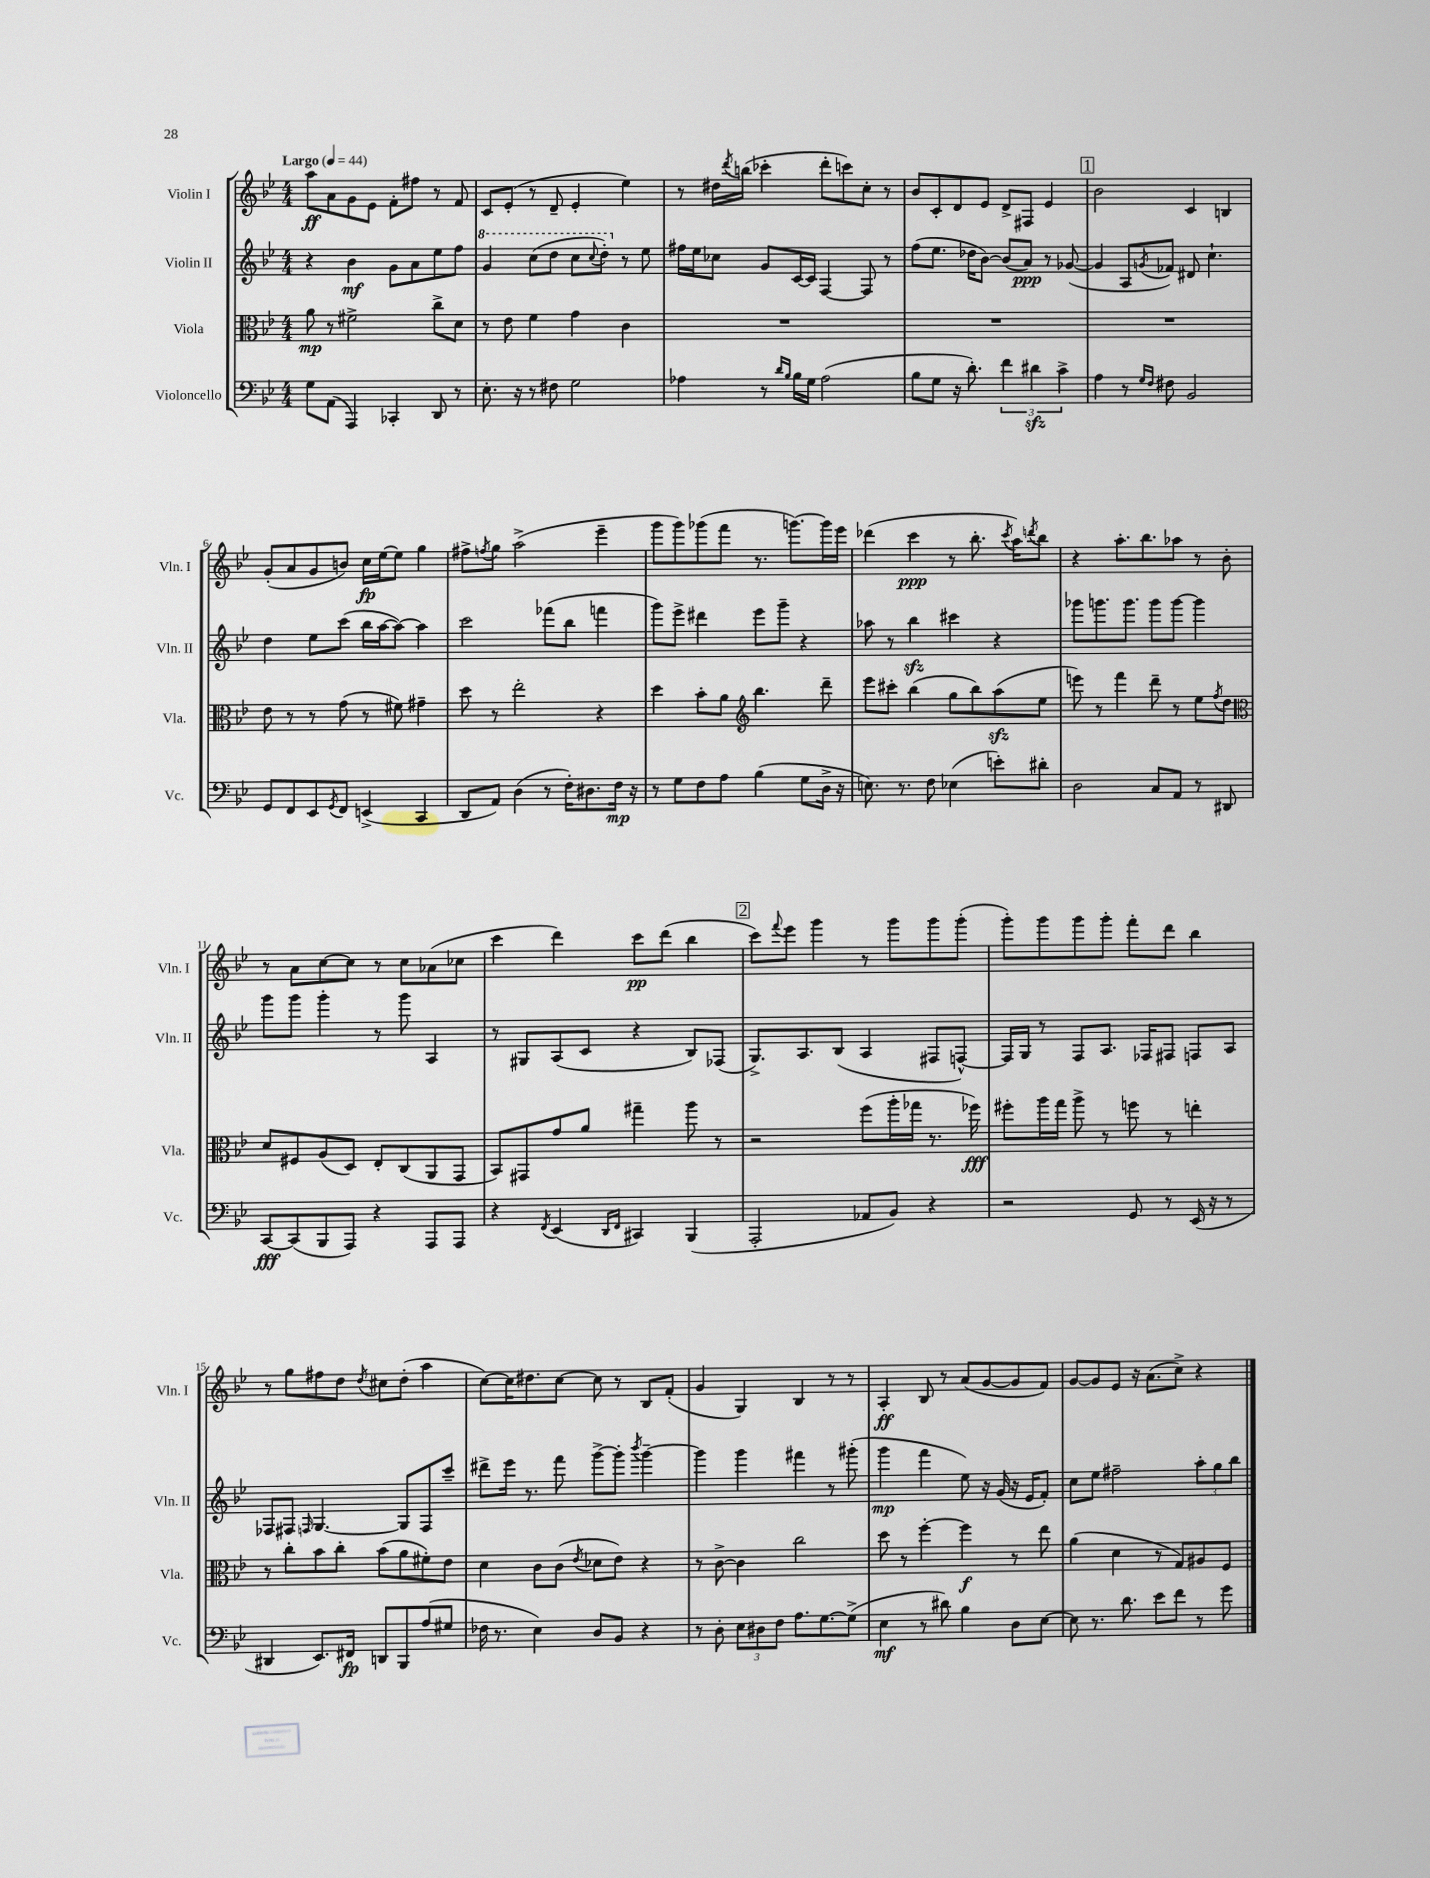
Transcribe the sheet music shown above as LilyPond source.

<<
\new StaffGroup <<
\new Staff = "s0" \with { instrumentName = "Violin I" shortInstrumentName = "Vln. I" } {
    \clef treble \key bes \major \numericTimeSignature \time 4/4 \tempo "Largo" 4 = 44
    a''8\ff a'8 g'8 ees'8 f'8-. fis''8 r8 f'8 |
    c'8 ees'8-.( r8 d'8-- ees'4-. ees''4) |
    r8 dis''16 \acciaccatura { d'''8 } b''16( ces'''4-. d'''8-. c'''8) c''8-. r8 |
    bes'8 c'8-. d'8 ees'8 d'8-> fis8 ees'4 |
    \mark \markup { \box "1" } bes'2 c'4 b4 |
    g'8-.( a'8 g'8 b'8) c''16\fp ees''16~ ees''8 g''4 |
    fis''8-> \acciaccatura { f''8 } g''8 a''2->( ees'''4-- |
    g'''8 g'''8) ges'''8( f'''8 r8. g'''8.~) g'''16 ees'''16 |
    des'''4( c'''4\ppp r8 bes''8.-. \acciaccatura { c'''8 } a''16) \acciaccatura { d'''8 } bes''8 |
    r4 a''8.-. bes''8. aes''8 r8 bes'8-. |
    r8 a'8 c''8~ c''8 r8 c''8 aes'8( ces''8 |
    c'''4 d'''4) c'''8\pp d'''8( bes''4 |
    \mark \markup { \box "2" } c'''8) \appoggiatura { f'''8 } ees'''8 g'''4 r8 g'''8 g'''8 g'''8-.( |
    g'''8-.) g'''8 g'''8 g'''8-. f'''8-. d'''8 bes''4 |
    r8 g''8 fis''8 d''8 \acciaccatura { d''8 } cis''8 d''8-.( a''4 |
    c''8~) c''16 dis''8. c''8~ c''8 r8 bes8 f'8-.( |
    g'4 g4) bes4 r8 r8 |
    a4-.\ff bes8 r8 a'8( g'8~ g'8 f'8) |
    g'8~ g'8 ees'8 r16 a'8.( c''8->) r4 \bar "|." |
}
\new Staff = "s1" \with { instrumentName = "Violin II" shortInstrumentName = "Vln. II" } {
    \clef treble \key bes \major \numericTimeSignature \time 4/4
    r4 bes'4\mf g'8 a'8 ees''8 f''8 |
    \ottava #1 g''4 c'''8( d'''8 c'''8 \appoggiatura { c'''8 } d'''8-.) \ottava #0 r8 ees''8 |
    fis''16 ees''16 ces''8 g'8 c'16~ c'16 f4~ f8 r8 |
    f''8( ees''8. des''16 bes'8~) bes'8( a'8\ppp) r8 ges'8~( |
    \mark \markup { \box "1" } ges'4 a8 \acciaccatura { g'8 } fes'8) dis'8 c''4.-! |
    d''4 ees''8 c'''8( bes''16 a''16~ a''8~) a''4 |
    c'''2 fes'''8( bes''8 f'''4 |
    g'''8) ees'''8-> dis'''4 ees'''8 g'''8-- r4 |
    aes''8 r8 bes''4\sfz cis'''4 r4 |
    ges'''8 g'''8. g'''8. g'''8 g'''8~ g'''4 |
    g'''8 g'''8 g'''4-. r8 g'''8 a4 |
    r8 gis8 a8( c'8 r4 bes8) fes8( |
    \mark \markup { \box "2" } g8.->) a8. bes8( a4 fis8 f8~-^) |
    f16 g16 r8 f8 a8. fes16 fis8 f8 a8 |
    fes8 fis8 \grace { f16 } g4.~ g8 f8 c'''8-- |
    dis'''8-> ees'''16 r8. f'''8 g'''8~-> g'''8-. \acciaccatura { bes'''8 } g'''4~-- |
    g'''4 g'''4 fis'''4 r8 gis'''8-.( |
    g'''4\mp f'''4 ees''8) r16 g'16( r16 ees'16 f'8-.) |
    c''8 ees''8 fis''2-- \tuplet 3/2 { a''8-. g''8 bes''8 } \bar "|." |
}
\new Staff = "s2" \with { instrumentName = "Viola" shortInstrumentName = "Vla." } {
    \clef alto \key bes \major \numericTimeSignature \time 4/4
    a'8\mp r8 fis'2-> c''8-> d'8 |
    r8 ees'8 f'4 g'4 c'4 |
    R1 |
    R1 |
    \mark \markup { \box "1" } R1 |
    ees'8 r8 r8 g'8( r8 fis'8) gis'4-- |
    d''8 r8 ees''2-. r4 |
    d''4 bes'8-. a'8 \clef treble bes''4. d'''8-- |
    ees'''8 cis'''8-. bes''4( g''8 bes''8) a''8\sfz( ees''8 |
    e'''8) r8 f'''4 d'''8-- r8 ees''8 \acciaccatura { f''8 } d''8 |
    \clef alto d'8 fis8 a8( d8) ees8-. c8( a,8 g,8 |
    bes,8) gis,8 g'8 a'8 gis''4-- a''8 r8 |
    \mark \markup { \box "2" } r2 f''8( a''16-. ges''16 r8. fes''16\fff) |
    fis''8-. a''16 g''16 a''8-> r8 f''8 r8 e''4-. |
    r8 c''8-. bes'8 c''8-. bes'8( a'8 fis'8-.) ees'8 |
    d'4 c'8 c'8( \acciaccatura { ees'8 } des'8 ees'8) r4 |
    r8 c'8~-> c'4 c''2 |
    d''8 r8 f''4~-. f''4\f r8 ees''8 |
    a'4( d'4 r8 g8) ais8 f8 \bar "|." |
}
\new Staff = "s3" \with { instrumentName = "Violoncello" shortInstrumentName = "Vc." } {
    \clef bass \key bes \major \numericTimeSignature \time 4/4
    g8 a,8( a,,4) ces,4-. d,8 r8 |
    ees8.-. r16 r8 fis8 g2 |
    aes4 r8 \grace { d'16 bes16 } bes16 g16 aes2( |
    bes8 g8 r16 d'8.-.) \tuplet 3/2 { f'4 dis'4\sfz c'4-> } |
    \mark \markup { \box "1" } a4 r8 \grace { g16 f16 } fis8 bes,2 |
    g,8 f,8 ees,8 \acciaccatura { g,8 } f,8 e,4->( c,4 |
    d,8 a,8) d4( r8 f16-.) dis8. f16\mp r16 |
    r8 g8 f8 a8 bes4( g8 d16-> r16 |
    e8.) r8. f8 ees4( e'8-.) dis'8-. |
    d2 c8 a,8 r8 dis,8 |
    c,8~\fff c,8( bes,,8 a,,8) r4 a,,8 a,,8 |
    r4 \acciaccatura { f,8 } ees,4( \grace { d,16 f,16 } cis,4) bes,,4( |
    \mark \markup { \box "2" } a,,2-. aes,8 bes,8) r4 |
    r2 g,8 r8 ees,16( r16 r8 |
    dis,4 ees,8.) fis,16\fp d,8 bes,,8 a8( gis8 |
    fes16 r8. ees4) d8 bes,8 r4 |
    r8 d8-. \tuplet 3/2 { ees8 dis8 f8 } a8. g8.~ g8->( |
    ees4\mf r8 dis'8) bes4 d8 ees8~ |
    ees8 r8. d'8. ees'8 f'8 r8 g'8 \bar "|." |
}
>>
>>
